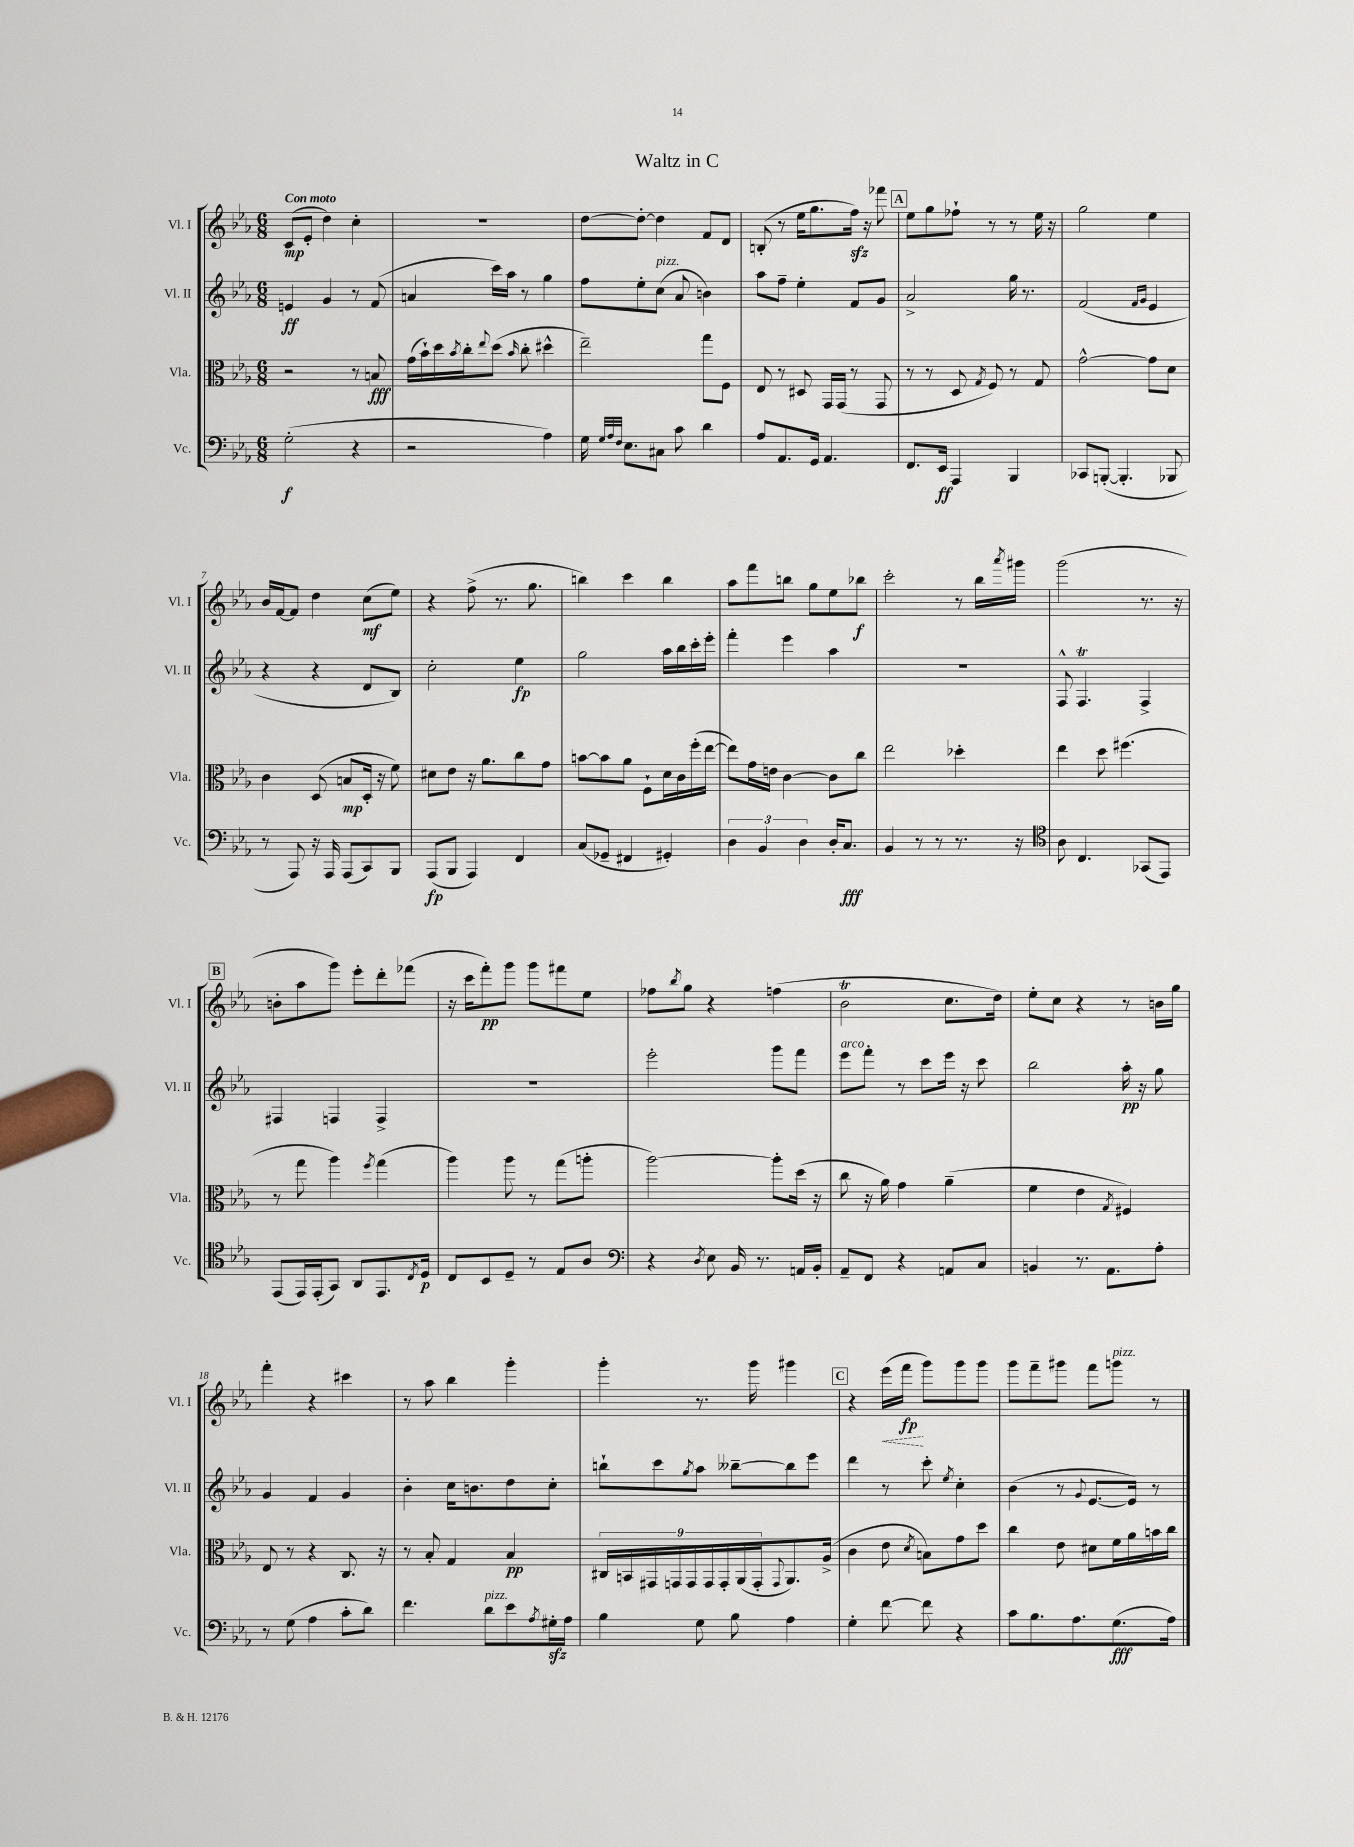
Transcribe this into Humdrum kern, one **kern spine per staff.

**kern	**kern	**kern	**kern
*staff4	*staff3	*staff2	*staff1
*clefF4	*clefC3	*clefG2	*clefG2
*k[b-e-a-]	*k[b-e-a-]	*k[b-e-a-]	*k[b-e-a-]
*M6/8	*M6/8	*M6/8	*M6/8
(2G'\	2r	4e/	(8c/L
.	.	.	8e-'/J
.	.	4g/	4dd\)
4r	8r	8r	4cc'\
.	8B/	(8f/	.
=	=	=	=
2r	(16g\LL	4a/	2.r
.	16b-`\)	.	.
.	16dd\	.	.
.	8qb-/	.	.
.	16cc'\J	.	.
.	8qqee-/	.	.
.	(8dd\J	16ccc\LL)	.
.	.	16aa-\JJ	.
.	16qqb-/	.	.
.	8cc'\	8r	.
4A-\)	4dd#^^\	4gg\	.
=	=	=	=
16G\	2ee-~\)	8ff\L	[8dd\L
32qqG/LLL	.	.	.
32qqA-/	.	.	.
32qqF/JJJ	.	.	.
8.E-\L	.	.	.
.	.	8ee-'\	8dd'\_J
8C#\J	.	(8cc\J	4dd\]
8c\	.	8a-/	.
4d\	8gg\L	4b\)	8f/L
.	8F\J	.	8d/J
=	=	=	=
8A-/L	8E-/	8aa-\L	(8B'/
8.AA-/	8r	8ff~\J	8r
.	8D#/	4ee-'\	16ee-\LK
16GG/Jk	.	.	8.gg\
4.AA-/	16GG/LL	.	.
.	(16GG/JJ	.	.
.	8r	8f/L	16ff\Jk)
.	.	.	16r
.	8GG/	8g/J	8fff-\
=	=	=	=
8.FF/L	8r	2a-^/	8ee-\L
.	8r	.	8gg\
16EE-/Jk	.	.	.
4AAA-/	8D/	.	8ff-`\J
.	8qG/	.	.
.	8F/)	.	8r
4BBB-/	8r	16gg\	8r
.	.	8.r	.
.	8G/	.	16ee-\
.	.	.	16r
=	=	=	=
8CC-/L	[2g^^\	(2f/	2gg\
([8BBB'/J	.	.	.
4.BBB'/]	.	.	.
.	.	16qqf/LL	.
.	.	16qqg/JJ	.
.	8g\]L	4e-/	4ee-\
8BBB-/	8d\J	.	.
=	=	=	=
8r	4c\	4r	16b-/LL
.	.	.	[16f/J
8AAA-/)	.	.	8f/]J
16r	(8D/	4r	4dd\
16AAA-/	.	.	.
(8AAA-/L	8B/L	.	.
8CC/)	16D'/Jk	8d/L	(8cc\L
.	16r	.	.
8BBB-/J	8f\)	8B-/J)	8ee-\J)
=	=	=	=
(8AAA-/L	8d#\L	2cc'\	4r
8BBB-/J	8e-\J	.	.
4AAA-/)	16r	.	(8ff^\
.	8.a-\L	.	.
.	.	.	8.r
4FF/	8cc\	4ee-\	.
.	.	.	8.gg\
.	8g\J	.	.
=	=	=	=
(8C/L	[8b\L	2gg\	4bb\)
8GG-~/J	8b\]	.	.
4FF#/	8a-\J	.	4ccc\
.	8F`\L	.	.
4GG#'/)	16d\L	16aa-\LL	4bb\
.	16c\	16bb-\	.
.	(16ff'\	16ccc'\	.
.	[16ee-\JJ	16eee-'\JJ	.
=	=	=	=
6D\	8ee-\]L)	4fff'\	8aa-\L
.	16g\L	.	8fff\
6BB-/	.	.	.
.	16e\JJ	.	.
.	[4c\	4eee-\	8bb\J
6D\	.	.	.
.	.	.	8gg\L
16D'/LK	8c\]L	4aa-\	8ee-\
8.C/J	.	.	.
.	8cc\J	.	8bb-\J
=	=	=	=
4BB-/	2ee-\	2.r	2ccc'\
8r	.	.	.
8r	.	.	.
8.r	4dd-'\	.	8r
.	.	.	16bb-\LL
.	.	.	8qaaa-/
16r	.	.	16ggg#\JJ
=	=	=	=
*clefC4	*	*	*
8A-\	4ee-\	8F^^/	(2ggg\
4.C/	.	4.F/	.
.	8dd\	.	.
.	(4.ff#\	.	.
(8GG-/L	.	4F^/	8.r
8EE-/J)	.	.	.
.	.	.	16r
=	=	=	=
(8EE-/L	8r	4F#/	8b'\L
16EE-/L)	8gg\	.	8aa-\
(16EE-'/J	.	.	.
8GG/J)	4aa-\)	4F/	8ggg\J)
8AA-/L	.	.	8eee-'\L
.	8qff/	.	.
8.EE-/	(4gg\	4F^/	8ddd'\
.	.	.	(8fff-\J
8qC/	.	.	.
16D/Jk	.	.	.
=	=	=	=
8C/L	4aa-\)	2.r	16r
.	.	.	16ccc\LK
8BB-/	.	.	8fff'\)
8D~/J	8aa-\	.	8ggg\J
8r	8r	.	8ggg\L
8E-/L	(8gg\L	.	8fff#\
8A-/J	8aa'\J	.	8ee-\J
=	=	=	=
*clefF4	*	*	*
4r	[2aa-\)	2eee-'\	8ff-\L
.	.	.	8qbb-/
.	.	.	8gg\J
8qD/	.	.	.
8E-\	.	.	4r
16BB-/	.	.	.
8.r	.	.	.
.	8aa-'\]L	8ggg\L	(4ff\
16AA/LL	(16dd\Jk	8fff\J	.
16BB-'/JJ	16r	.	.
=	=	=	=
8AA-~/L	8cc\	8eee-\L	2b-\
8FF/J	16r	8fff'\J	.
.	16a-\)	.	.
4r	4g\	8r	.
.	.	8ccc\L	.
8AA/L	(4a-~\	16eee-\Jk	8.cc\L
.	.	16r	.
8C/J	.	8ccc\	.
.	.	.	16dd\Jk)
=	=	=	=
4BB/	4f\	2bb-\	8ee-'\L
.	.	.	8cc\J
8.r	4e-\	.	4r
8.AA-\L	.	.	.
.	8qG/	.	.
.	4F#/)	16aa-'\	8r
.	.	16r	.
8A-'\J	.	8gg\	16b\LL
.	.	.	16gg\JJ
=	=	=	=
8r	8E-/	4g/	4fff'\
(8G\	8r	.	.
4A-\	4r	4f/	4r
8c'\L	8.C/	4g/	4ccc#\
8d\J)	.	.	.
.	16r	.	.
=	=	=	=
4.f\	8r	4b-'\	8r
.	8B-'/	.	8aa-\
.	4G/	16cc\LK	4bb-\
.	.	8.b\	.
8d\L	.	.	.
8e-\	4B-/	8dd\	4ggg'\
8qA-/	.	.	.
16G#'\L	.	8cc'\J	.
16A-\JJ	.	.	.
=	=	=	=
4B-\	18C#/LL	8bb`\L	4ggg'\
.	18BB/	.	.
.	18GG#/	.	.
.	.	8ccc\	.
.	18GG/	.	.
.	18GG/	.	.
.	.	8qgg/	.
8G\	.	8aa-\J	8.r
.	18GG/	.	.
.	18GG'/	.	.
8B-\	.	[8bb--~\L	.
.	(18AA-/	.	.
.	.	.	16ggg\
.	18GG'/J	.	.
.	8qqGG/	.	.
4A-\	8.AA-/)	8bb--\]	4ggg#\
.	.	8eee-\J	.
.	(16A-^/Jk	.	.
=	=	=	=
4G'\	4c\	4ddd\	4r
[8f\	8e-\	8r	(16eee-\LL
.	.	.	16fff\JJ
.	8qd/	.	.
8f\]	8B\L)	8ccc'\	8ggg\L)
.	.	8qee-/	.
4r	8g\	4cc'\	8ggg\
.	8dd\J	.	8ggg\J
=	=	=	=
8c\L	4cc\	(4b-\	8ggg\L
8.B-\	.	.	8fff~\
.	8e-\	8r	8ggg#\J
8.A-\	.	.	.
.	.	8qqg/	.
.	8d#\L	[8.e-/L	8fff\L
(8.G\	16f\L	.	8ggg\J
.	16a-\	16e-/]Jk)	.
.	16b\	8r	8r
16A-\Jk)	16cc\JJ	.	.
==	==	==	==
*-	*-	*-	*-
